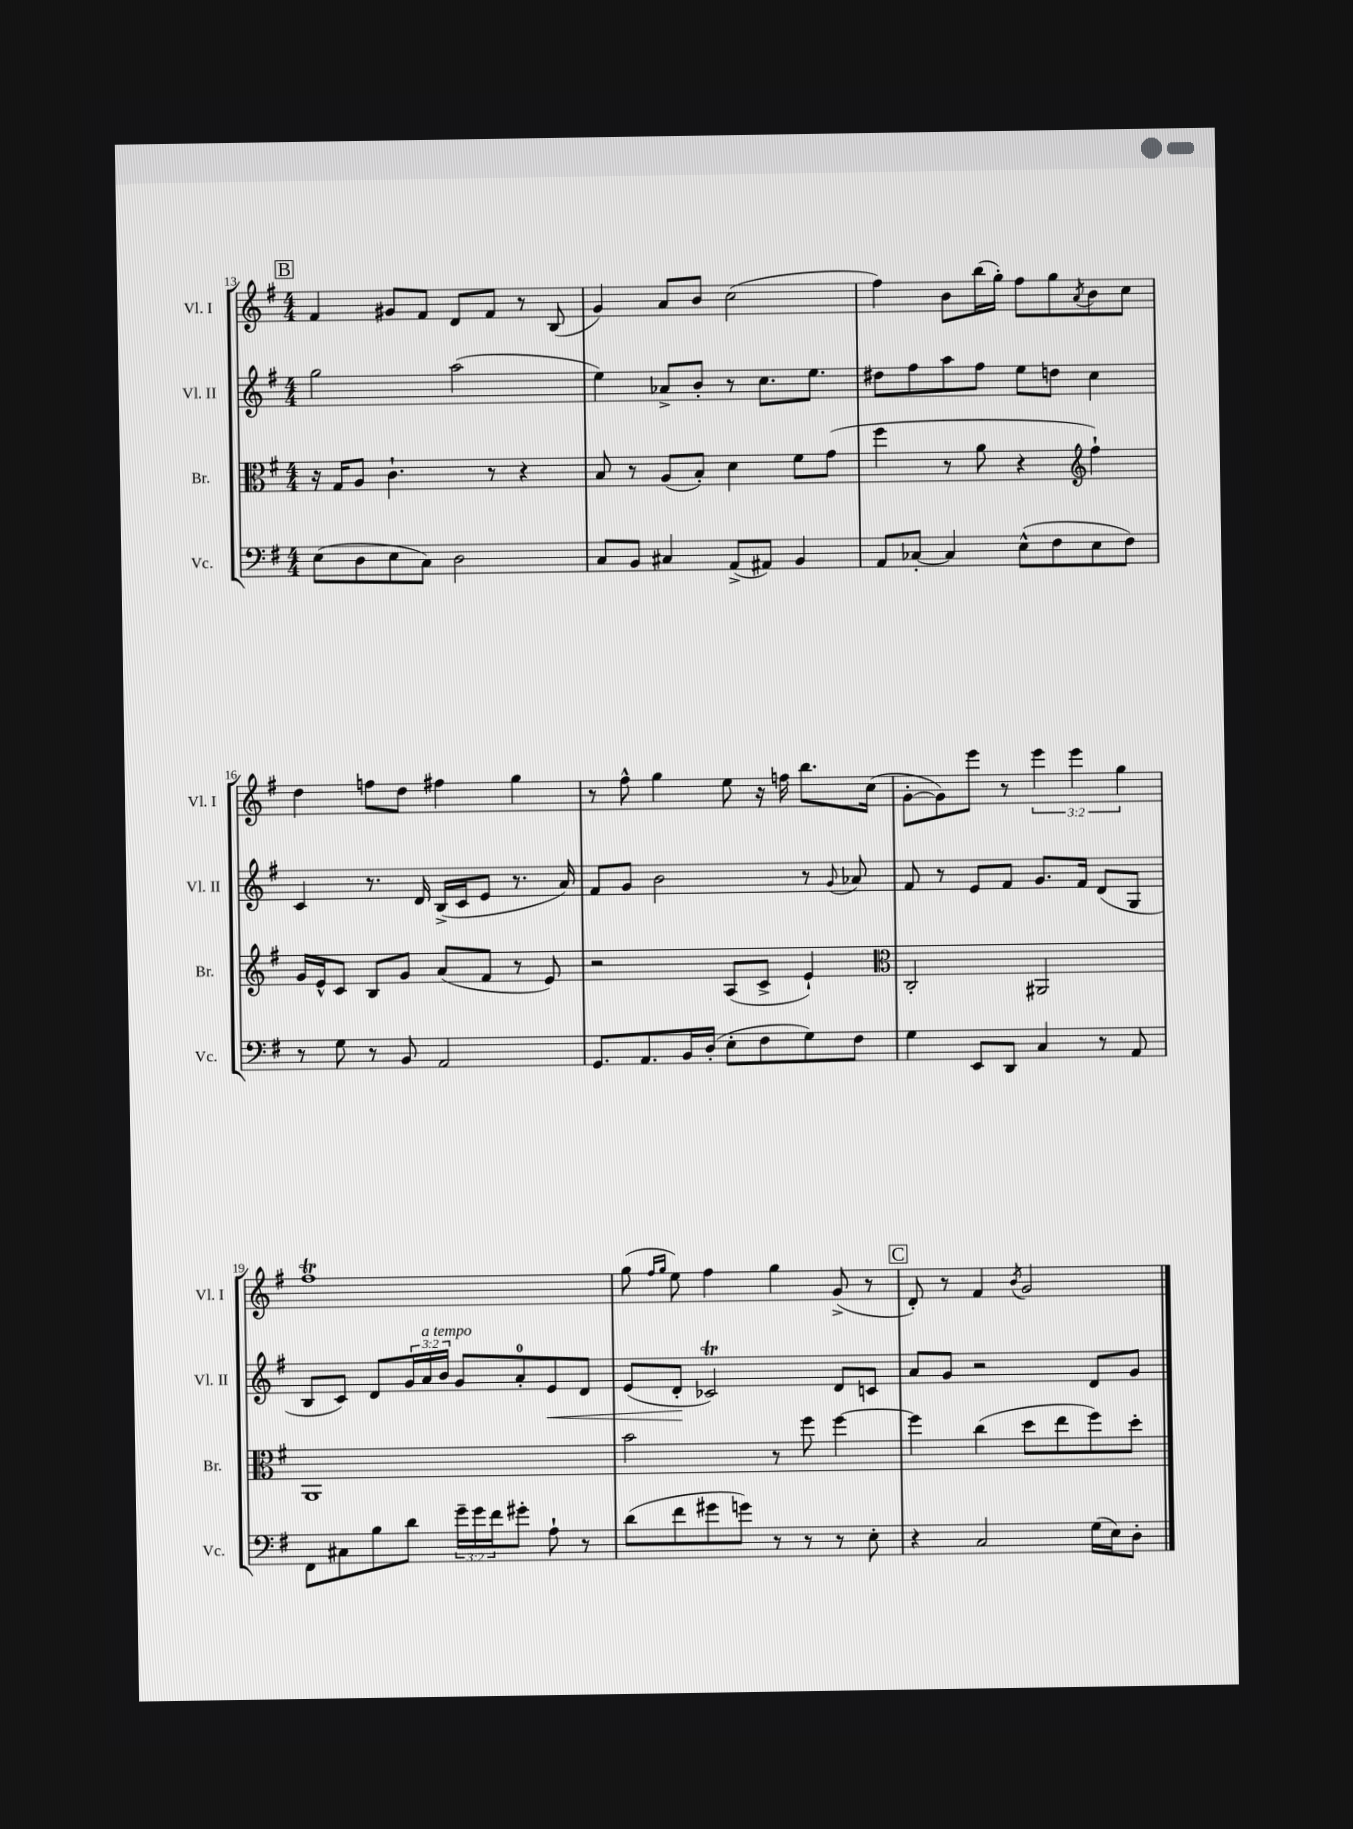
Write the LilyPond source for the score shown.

<<
\new StaffGroup <<
\new Staff = "s0" \with { instrumentName = "Vl. I" shortInstrumentName = "Vl. I" } {
    \clef treble \key g \major \numericTimeSignature \time 4/4 \override Staff.TupletNumber.text = #tuplet-number::calc-fraction-text
    \mark \markup { \box "B" } fis'4 gis'8 fis'8 d'8 fis'8 r8 b8( |
    g'4) a'8 b'8 c''2( |
    fis''4) b'8 b''16( g''16-.) fis''8 g''8 \acciaccatura { a'8 } b'8 c''8 |
    d''4 f''8 d''8 fis''4 g''4 |
    r8 fis''8-^ g''4 e''8 r16 f''16 b''8. c''16( |
    g'8~-. g'8) e'''8 r8 \tuplet 3/2 { e'''4 e'''4 g''4 } |
    fis''1\trill |
    g''8( \grace { fis''16 g''16 } e''8) fis''4 g''4 g'8->( r8 |
    \mark \markup { \box "C" } d'8-.) r8 fis'4 \acciaccatura { b'8 } g'2 \bar "|." |
}
\new Staff = "s1" \with { instrumentName = "Vl. II" shortInstrumentName = "Vl. II" } {
    \clef treble \key g \major \numericTimeSignature \time 4/4 \override Staff.TupletNumber.text = #tuplet-number::calc-fraction-text
    \mark \markup { \box "B" } g''2 a''2( |
    e''4) aes'8-> b'8-. r8 c''8. e''8. |
    dis''8 fis''8 a''8 fis''8 e''8 d''8 c''4 |
    c'4 r8. d'16 b16->( c'16 e'8 r8. a'16) |
    fis'8 g'8 b'2 r8 \appoggiatura { g'8 } aes'8 |
    fis'8 r8 e'8 fis'8 g'8. fis'16 d'8( g8 |
    b8 c'8) d'8 \tuplet 3/2 { g'16 a'16^\markup { \italic "a tempo" } b'16 } g'8 a'8-0-. e'8\< d'8 |
    e'8( d'8-.\! ces'2\trill) d'8 c'8 |
    \mark \markup { \box "C" } a'8 g'8 r2 d'8 g'8 \bar "|." |
}
\new Staff = "s2" \with { instrumentName = "Br." shortInstrumentName = "Br." } {
    \clef alto \key g \major \numericTimeSignature \time 4/4
    \mark \markup { \box "B" } r16 g16 a8 c'4.-! r8 r4 |
    b8 r8 a8( b8-.) d'4 fis'8 g'8( |
    fis''4 r8 a'8 r4 \clef treble fis''4-!) |
    g'16 e'16-^ c'8 b8 g'8 a'8( fis'8 r8 e'8) |
    r2 a8( c'8-> e'4-!) |
    \clef alto c2-. ais,2 |
    a,1 |
    b'2 r8 fis''8 fis''4~ |
    \mark \markup { \box "C" } fis''4 c''4( d''8 e''8 fis''8) d''8-. \bar "|." |
}
\new Staff = "s3" \with { instrumentName = "Vc." shortInstrumentName = "Vc." } {
    \clef bass \key g \major \numericTimeSignature \time 4/4 \override Staff.TupletNumber.text = #tuplet-number::calc-fraction-text
    \mark \markup { \box "B" } e8( d8 e8 c8) d2 |
    c8 b,8 cis4 a,8->( ais,8) b,4 |
    a,8 ces8~-. ces4 e8-^( fis8 e8 fis8) |
    r8 g8 r8 b,8 a,2 |
    g,8. a,8. b,16 d16-.( e8-. fis8 g8) fis8 |
    g4 e,8 d,8 c4 r8 a,8 |
    fis,8 cis8 b8 d'8 \tuplet 3/2 { g'16-- g'16 fis'16 } gis'8-. a8-! r8 |
    d'8( fis'8 gis'8 g'8) r8 r8 r8 e8-. |
    \mark \markup { \box "C" } r4 c2 g16( e16) d8-. \bar "|." |
}
>>
>>
\layout { \context { \Score currentBarNumber = #13 } }
